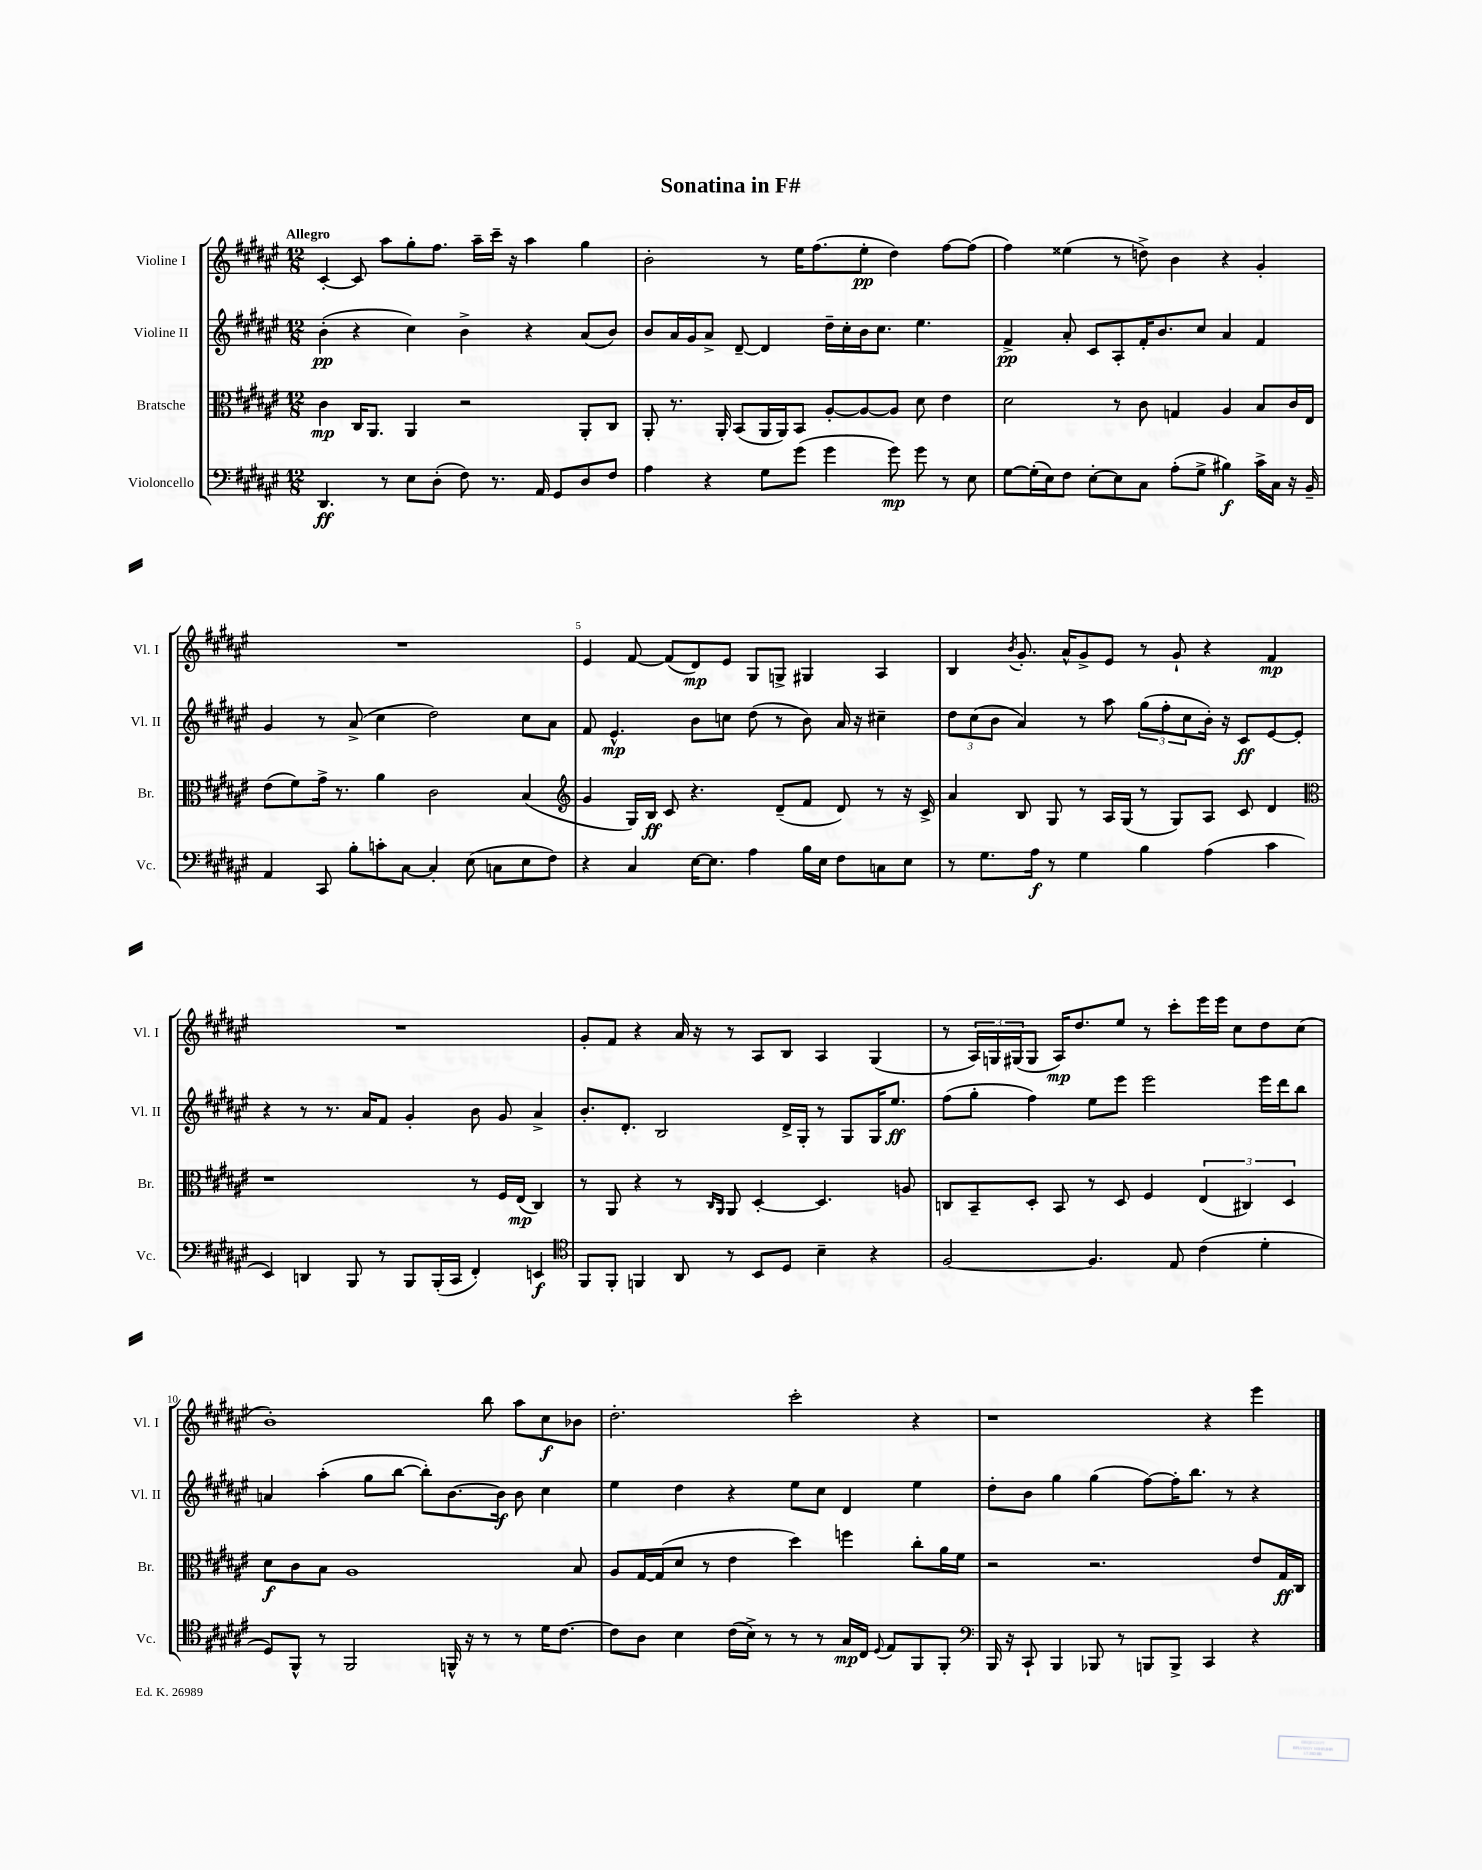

**kern	**dynam	**kern	**dynam	**kern	**dynam	**kern	**dynam
*part4	*part4	*part3	*part3	*part2	*part2	*part1	*part1
*staff4	*staff4	*staff3	*staff3	*staff2	*staff2	*staff1	*staff1
*I"Violoncello	*	*I"Bratsche	*	*I"Violine II	*	*I"Violine I	*
*I'Vc.	*	*I'Br.	*	*I'Vl. II	*	*I'Vl. I	*
*clefF4	*	*clefC3	*	*clefG2	*	*clefG2	*
*k[f#c#g#d#a#e#]	*	*k[f#c#g#d#a#e#]	*	*k[f#c#g#d#a#e#]	*	*k[f#c#g#d#a#e#]	*
*M12/8	*	*M12/8	*	*M12/8	*	*M12/8	*
=1	=1	=1	=1	=1	=1	=1	=1
!	!	!	!	!	!	!LO:TX:a:B:t=Allegro	!
4.DD#/	ff	4c#\	mp	(4b'\	pp	[4c#'/	.
.	.	16C#/KL	.	4r	.	8c#/]	.
.	.	8.AA#/J	.	.	.	.	.
8r	.	.	.	.	.	8aa#\L	.
8E#\L	.	4AA#/	.	4cc#\)	.	8gg#'\	.
(8D#'\J	.	.	.	.	.	8.ff#\J	.
8F#\)	.	2r	.	4b^\	.	.	.
.	.	.	.	.	.	16aa#~\LL	.
8.r	.	.	.	.	.	16ccc#~\JJ	.
.	.	.	.	.	.	16r	.
.	.	.	.	4r	.	4aa#\	.
16AA#/	.	.	.	.	.	.	.
8GG#/L	.	.	.	.	.	.	.
8D#/	.	8AA#'/L	.	(8a#/L	.	4gg#\	.
8F#/J	.	8C#/J	.	8b/J)	.	.	.
=2	=2	=2	=2	=2	=2	=2	=2
4A#\	.	8AA#'/	.	8b/L	.	2b'\	.
.	.	8.r	.	16a#/L	.	.	.
.	.	.	.	16g#/J	.	.	.
4r	.	.	.	8a#^/J	.	.	.
.	.	16AA#'/	.	.	.	.	.
.	.	(8BB/L	.	[8d#~/	.	.	.
8G#\L	.	16AA#/L	.	4d#/]	.	8r	.
.	.	16AA#/J)	.	.	.	.	.
(8g#\J	.	8BB/J	.	.	.	16ee#\KL	.
.	.	.	.	.	.	(8.ff#\	.
4g#\	.	[8A#'/L	.	16dd#~\LL	.	.	.
.	.	.	.	16cc#'\	.	.	.
.	.	8A#/_	.	16b\J	.	8ee#'\J	pp
.	.	.	.	8.cc#\J	.	.	.
8g#\)	mp	8A#/J]	.	.	.	4dd#\)	.
8g#\	.	8d#\	.	4.ee#\	.	.	.
8r	.	4e#\	.	.	.	[8ff#\L	.
8E#\	.	.	.	.	.	(8ff#\J]	.
=3	=3	=3	=3	=3	=3	=3	=3
[8G#\L	.	2d#\	.	4f#^/	pp	4ff#\)	.
(16G#'\L]	.	.	.	.	.	.	.
16E#\J)	.	.	.	.	.	.	.
8F#\J	.	.	.	8a#'/	.	(4ee##X\	.
[8E#'\L	.	.	.	8c#/L	.	.	.
8E#\]	.	8r	.	8A#'/	.	8r	.
8C#\J	.	8c#\	.	16f#'/K	.	8ddn^\)	.
.	.	.	.	8.b/	.	.	.
(8A#'\L	.	4Gn/	.	.	.	4b\	.
8G#^\J	.	.	.	8cc#/J	.	.	.
4B#X\)	f	4A#/	.	4a#/	.	4r	.
16c#^\LL	.	8B/L	.	4f#/	.	4g#'/	.
16C#\JJ	.	.	.	.	.	.	.
16r	.	16c#/L	.	.	.	.	.
16BB~/	.	16E#/JJ	.	.	.	.	.
!!LO:LB:g=z
=4	=4	=4	=4	=4	=4	=4	=4
4AA#/	.	(8e#\L	.	4g#/	.	1.r	.
.	.	8f#\)	.	.	.	.	.
8CC#/	.	16g#^\Jk	.	8r	.	.	.
.	.	8.r	.	.	.	.	.
8B'\L	.	.	.	(8a#^/	.	.	.
8cn'\	.	4a#\	.	4cc#\	.	.	.
[8C#\J	.	.	.	.	.	.	.
4C#'/]	.	2c#\	.	2dd#\)	.	.	.
(8E#\	.	.	.	.	.	.	.
8Cn\L	.	.	.	.	.	.	.
8E#\	.	(4B/	.	8cc#\L	.	.	.
8F#\J)	.	.	.	8a#\J	.	.	.
=5	=5	=5	=5	=5	=5	=5	=5
*	*	*clefG2	*	*	*	*	*
4r	.	4g#/	.	8f#/	.	4e#/	.
.	.	.	.	4.e#^^/	mp	.	.
4C#/	.	16G#/LL)	.	.	.	[8f#/	.
.	.	16B/JJ	ff	.	.	.	.
.	.	8c#/	.	.	.	(8f#/L]	.
[16E#\KL	.	4.r	.	8b\L	.	8d#/)	mp
8.E#\J]	.	.	.	.	.	.	.
.	.	.	.	8ccn\J	.	8e#/J	.
4A#\	.	.	.	(8dd#\	.	8G#/L	.
.	.	(8d#~/L	.	8r	.	8Gn^/J	.
16B\LL	.	8f#/J	.	8b\)	.	4G#X/	.
16E#\JJ	.	.	.	.	.	.	.
8F#\L	.	8d#/)	.	16a#/	.	.	.
.	.	.	.	16r	.	.	.
8Cn\	.	8r	.	4cc#X~\	.	4A#/	.
8E#\J	.	16r	.	.	.	.	.
.	.	16c#^/	.	.	.	.	.
=6	=6	=6	=6	=6	=6	=6	=6
8r	.	4a#/	.	12dd#\L	.	4B/	.
.	.	.	.	(12cc#\	.	.	.
8.G#\L	.	.	.	.	.	.	.
.	.	.	.	12b\J	.	.	.
.	.	.	.	.	.	8qb/	.
.	.	8B/	.	4a#/)	.	8.g#'/	.
16A#\Jk	f	.	.	.	.	.	.
8r	.	8G#/	.	.	.	.	.
.	.	.	.	.	.	16a#^^/KL	.
4G#\	.	8r	.	8r	.	8g#^/	.
.	.	16A#/LL	.	8aa#\	.	8e#/J	.
.	.	(16G#/JJ	.	.	.	.	.
4B\	.	8r	.	(12gg#\L	.	8r	.
.	.	.	.	12ff#'\	.	.	.
.	.	8G#/L)	.	.	.	8g#`/	.
.	.	.	.	12cc#\	.	.	.
(4A#\	.	8A#/J	.	16b'\Jk)	.	4r	.
.	.	.	.	16r	.	.	.
.	.	8c#/	.	8c#/L	ff	.	.
4c#\	.	4d#/	.	[8e#/	.	4f#/	mp
.	.	.	.	8e#'/J]	.	.	.
!!LO:LB:g=z
=7	=7	=7	=7	=7	=7	=7	=7
*	*	*clefC3	*	*	*	*	*
4EE#/)	.	1r	.	4r	.	1.r	.
4DDn/	.	.	.	8r	.	.	.
.	.	.	.	8.r	.	.	.
8BBB/	.	.	.	.	.	.	.
.	.	.	.	16a#/KL	.	.	.
8r	.	.	.	8f#/J	.	.	.
8BBB/L	.	.	.	4g#'/	.	.	.
(16BBB'/L	.	.	.	.	.	.	.
16CC#/JJ	.	.	.	.	.	.	.
4FF#'/)	.	8r	.	8b\	.	.	.
.	.	16F#/LL	.	8g#/	.	.	.
.	.	(16E#/JJ	mp	.	.	.	.
4EEn/	f	4C#/)	.	4a#^/	.	.	.
=8	=8	=8	=8	=8	=8	=8	=8
*clefC4	*	*	*	*	*	*	*
8FF#/L	.	8r	.	8.b'/L	.	8g#'/L	.
8FF#'/J	.	8AA#/	.	.	.	8f#/J	.
.	.	.	.	8.d#'/J	.	.	.
4FFn/	.	4r	.	.	.	4r	.
.	.	.	.	2B/	.	.	.
8AA#/	.	8r	.	.	.	16a#/	.
.	.	.	.	.	.	16r	.
.	.	16qqC#/LL	.	.	.	.	.
.	.	16qqAA#/JJ	.	.	.	.	.
8r	.	8AA#/	.	.	.	8r	.
8BB/L	.	[4D#'/	.	.	.	8A#/L	.
8D#/J	.	.	.	16d#^/LL	.	8B/J	.
.	.	.	.	16G#'/JJ	.	.	.
4B~\	.	4.D#/]	.	8r	.	4A#/	.
.	.	.	.	8G#/L	.	.	.
4r	.	.	.	16G#/K	.	(4G#/	.
.	.	.	.	8.ee#/J	ff	.	.
.	.	8An/	.	.	.	.	.
=9	=9	=9	=9	=9	=9	=9	=9
[2F#/	.	8Cn/L	.	(8ff#\L	.	8r	.
.	.	8BB~/	.	8gg#'\J	.	24A#/LL)	.
.	.	.	.	.	.	24Gn/	.
.	.	.	.	.	.	(24G#X/J	.
.	.	8D#'/J	.	4ff#\)	.	8G#/J	.
.	.	8BB/	.	.	.	16A#/KL)	mp
.	.	.	.	.	.	8.dd#/	.
4.F#/]	.	8r	.	8ee#\L	.	.	.
.	.	8D#/	.	8eee#\J	.	8ee#/J	.
.	.	4F#/	.	2eee#\	.	8r	.
8E#/	.	.	.	.	.	8ccc#'\L	.
(4c#\	.	(6E#/	.	.	.	16eee#\L	.
.	.	.	.	.	.	16eee#\JJ	.
.	.	.	.	.	.	8cc#\L	.
.	.	6C#X/)	.	.	.	.	.
4d#'\	.	.	.	16eee#\LL	.	8dd#\	.
.	.	.	.	16ddd#\J	.	.	.
.	.	6D#/	.	.	.	.	.
.	.	.	.	8bb\J	.	(8cc#\J	.
!!LO:LB:g=z
=10	=10	=10	=10	=10	=10	=10	=10
8D#/L)	.	8d#\L	f	4an/	.	1b')	.
8FF#^^/J	.	8c#\	.	.	.	.	.
8r	.	8B\J	.	(4aa#'\	.	.	.
2FF#/	.	1A#	.	.	.	.	.
.	.	.	.	8gg#\L	.	.	.
.	.	.	.	[8bb\J	.	.	.
.	.	.	.	8bb'\L])	.	.	.
16FFn^^/	.	.	.	[8.b\	.	.	.
16r	.	.	.	.	.	.	.
8r	.	.	.	.	.	8bb\	.
.	.	.	.	16b\Jk]	f	.	.
8r	.	.	.	8b\	.	8aa#\L	.
16d#\KL	.	.	.	4cc#\	.	8cc#\	f
[8.c#\J	.	.	.	.	.	.	.
.	.	8B/	.	.	.	8b-X\J	.
=11	=11	=11	=11	=11	=11	=11	=11
8c#\L]	.	8A#/L	.	4ee#\	.	2.dd#'\	.
8A#\J	.	[16G#/L	.	.	.	.	.
.	.	(16G#/J]	.	.	.	.	.
4B\	.	8d#/J	.	4dd#\	.	.	.
.	.	8r	.	.	.	.	.
(16c#\LL	.	4e#\	.	4r	.	.	.
16B^\JJ)	.	.	.	.	.	.	.
8r	.	.	.	.	.	.	.
8r	.	4dd#\)	.	8ee#\L	.	2ccc#'\	.
8r	.	.	.	8cc#\J	.	.	.
16G#/LL	mp	4ffn\	.	4d#/	.	.	.
16C#/JJ	.	.	.	.	.	.	.
8qqD#/	.	.	.	.	.	.	.
8E#/L	.	.	.	.	.	.	.
8FF#/	.	8cc#'\L	.	4ee#\	.	4r	.
8FF#'/J	.	16a#\L	.	.	.	.	.
.	.	16f#\JJ	.	.	.	.	.
=12	=12	=12	=12	=12	=12	=12	=12
*clefF4	*	*	*	*	*	*	*
16BBB/	.	2r	.	8dd#'\L	.	1r	.
16r	.	.	.	.	.	.	.
8CC#`/	.	.	.	8b\J	.	.	.
4BBB/	.	.	.	4gg#\	.	.	.
8BBB-X/	.	2.r	.	(4gg#\	.	.	.
8r	.	.	.	.	.	.	.
8BBBn/L	.	.	.	[8ff#\L)	.	.	.
8BBB^/J	.	.	.	16ff#'\K]	.	.	.
.	.	.	.	8.bb\J	.	.	.
4CC#/	.	.	.	.	.	4r	.
.	.	.	.	8r	.	.	.
4r	.	8e#/L	.	4r	.	4eee#\	.
.	.	16G#/L	ff	.	.	.	.
.	.	16C#/JJ	.	.	.	.	.
==	==	==	==	==	==	==	==
*-	*-	*-	*-	*-	*-	*-	*-
